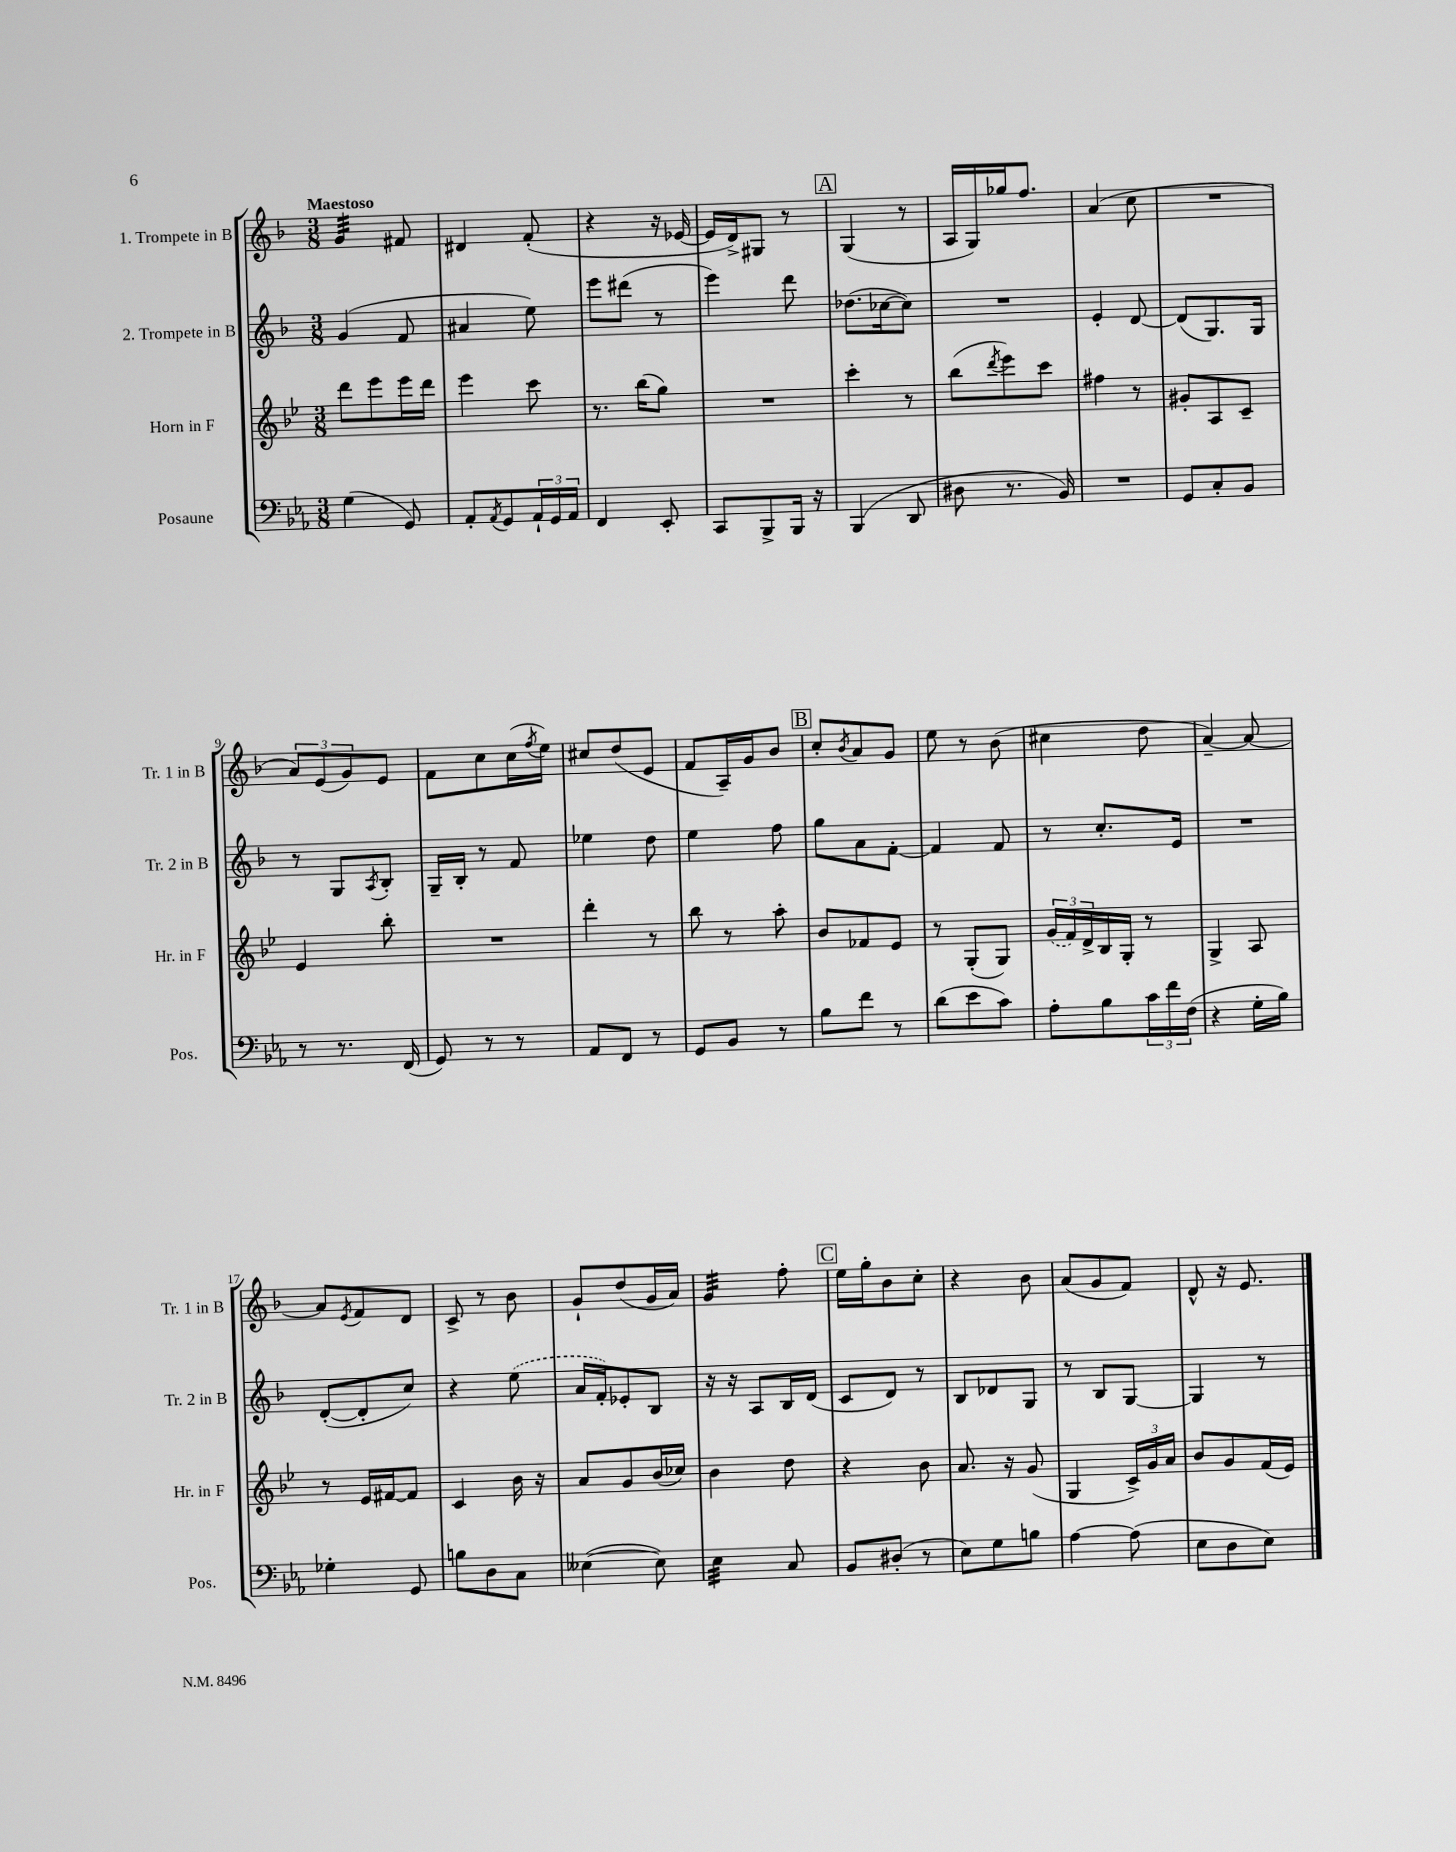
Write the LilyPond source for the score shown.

<<
\new StaffGroup <<
\new Staff = "s0" \with { instrumentName = "1. Trompete in B" shortInstrumentName = "Tr. 1 in B" } {
    \clef treble \key f \major \numericTimeSignature \time 3/8 \tempo "Maestoso"
    g'4:32 fis'8 |
    dis'4 f'8-.( |
    r4 r16 ees'16~ |
    ees'16 d'16->) gis8 r8 |
    \mark \markup { \box "A" } g4( r8 |
    a16 g16) ges''16 f''8. |
    a'4( c''8 |
    R4. |
    \tuplet 3/2 { a'8) e'8( g'8) } e'8 |
    f'8 c''8 c''16( \acciaccatura { f''8 } e''16) |
    cis''8 d''8( e'8 |
    f'8 a16--) g'16 bes'8 |
    \mark \markup { \box "B" } c''8-. \acciaccatura { bes'8 } a'8 g'8 |
    e''8 r8 bes'8( |
    cis''4 d''8 |
    a'4~--) a'8~ |
    a'8 \acciaccatura { e'8 } f'8 d'8 |
    c'8-> r8 bes'8 |
    g'8-! d''8( g'16 a'16) |
    g'4:32 f''8-. |
    \mark \markup { \box "C" } e''16 g''16-. bes'8 c''8-. |
    r4 bes'8 |
    a'8( g'8 f'8) |
    d'8-^ r16 e'8. \bar "|." |
}
\new Staff = "s1" \with { instrumentName = "2. Trompete in B" shortInstrumentName = "Tr. 2 in B" } {
    \clef treble \key f \major \numericTimeSignature \time 3/8
    g'4( f'8 |
    ais'4 e''8) |
    e'''8 dis'''8( r8 |
    e'''4) d'''8 |
    \mark \markup { \box "A" } des''8.( ces''16~ ces''8) |
    R4. |
    e'4-. d'8~ |
    d'8( g8.) g16 |
    r8 g8 \acciaccatura { a8 } bes8-. |
    g16-- bes16-. r8 f'8 |
    ees''4 d''8 |
    e''4 f''8 |
    \mark \markup { \box "B" } g''8 a'8 f'8~-. |
    f'4 f'8 |
    r8 c''8.-. e'16 |
    R4. |
    d'8~-.( d'8-. c''8) |
    r4 \once \slurDashed e''8( |
    a'16 f'16-.) ees'8-. bes8 |
    r16 r16 a8 bes16 d'16( |
    \mark \markup { \box "C" } c'8 d'8) r8 |
    bes8 des'8 g8 |
    r8 bes8 g8~ |
    g4 r8 \bar "|." |
}
\new Staff = "s2" \with { instrumentName = "Horn in F" shortInstrumentName = "Hr. in F" } {
    \clef treble \key bes \major \numericTimeSignature \time 3/8
    d'''8 ees'''8 ees'''16 d'''16 |
    ees'''4 c'''8 |
    r8. bes''16( g''8) |
    R4. |
    \mark \markup { \box "A" } c'''4-. r8 |
    bes''8( \acciaccatura { d'''8 } ees'''8) c'''8 |
    fis''4 r8 |
    gis'8-. a8 c'8-- |
    ees'4 bes''8-. |
    R4. |
    d'''4-. r8 |
    bes''8 r8 a''8-. |
    \mark \markup { \box "B" } bes'8 fes'8 ees'8 |
    r8 g8-.( g8) |
    \tuplet 3/2 { \once \slurDashed g'16( f'16) d'16-> } bes16 g16-. r8 |
    g4-> a8 |
    r8 ees'16 fis'16~ fis'8 |
    c'4 bes'16 r16 |
    a'8 g'8 bes'16( ces''16) |
    bes'4 d''8 |
    \mark \markup { \box "C" } r4 bes'8 |
    a'8. r16 g'8( |
    g4 \tuplet 3/2 { c'16->) g'16 a'16 } |
    bes'8 g'8 f'16( ees'16) \bar "|." |
}
\new Staff = "s3" \with { instrumentName = "Posaune" shortInstrumentName = "Pos." } {
    \clef bass \key ees \major \numericTimeSignature \time 3/8
    g4( g,8) |
    aes,8-. \acciaccatura { aes,8 } g,8 \tuplet 3/2 { aes,16-! g,16 aes,16 } |
    f,4 ees,8-. |
    c,8 bes,,8-> bes,,16 r16 |
    \mark \markup { \box "A" } bes,,4( d,8 |
    dis8 r8. bes,16) |
    R4. |
    g,8 c8-. bes,8 |
    r8 r8. f,16( |
    g,8) r8 r8 |
    aes,8 f,8 r8 |
    g,8 bes,8 r8 |
    \mark \markup { \box "B" } bes8 f'8 r8 |
    d'8( ees'8 c'8) |
    aes8-. bes8 \tuplet 3/2 { c'16 f'16 f16( } |
    r4 g16-. bes16) |
    ges4-. g,8 |
    b8 d8 c8 |
    eeses4~( eeses8) |
    ees4:32 c8 |
    \mark \markup { \box "C" } bes,8 dis8-.( r8 |
    ees8) g8 b8 |
    aes4~ aes8( |
    ees8 d8 ees8) \bar "|." |
}
>>
>>
